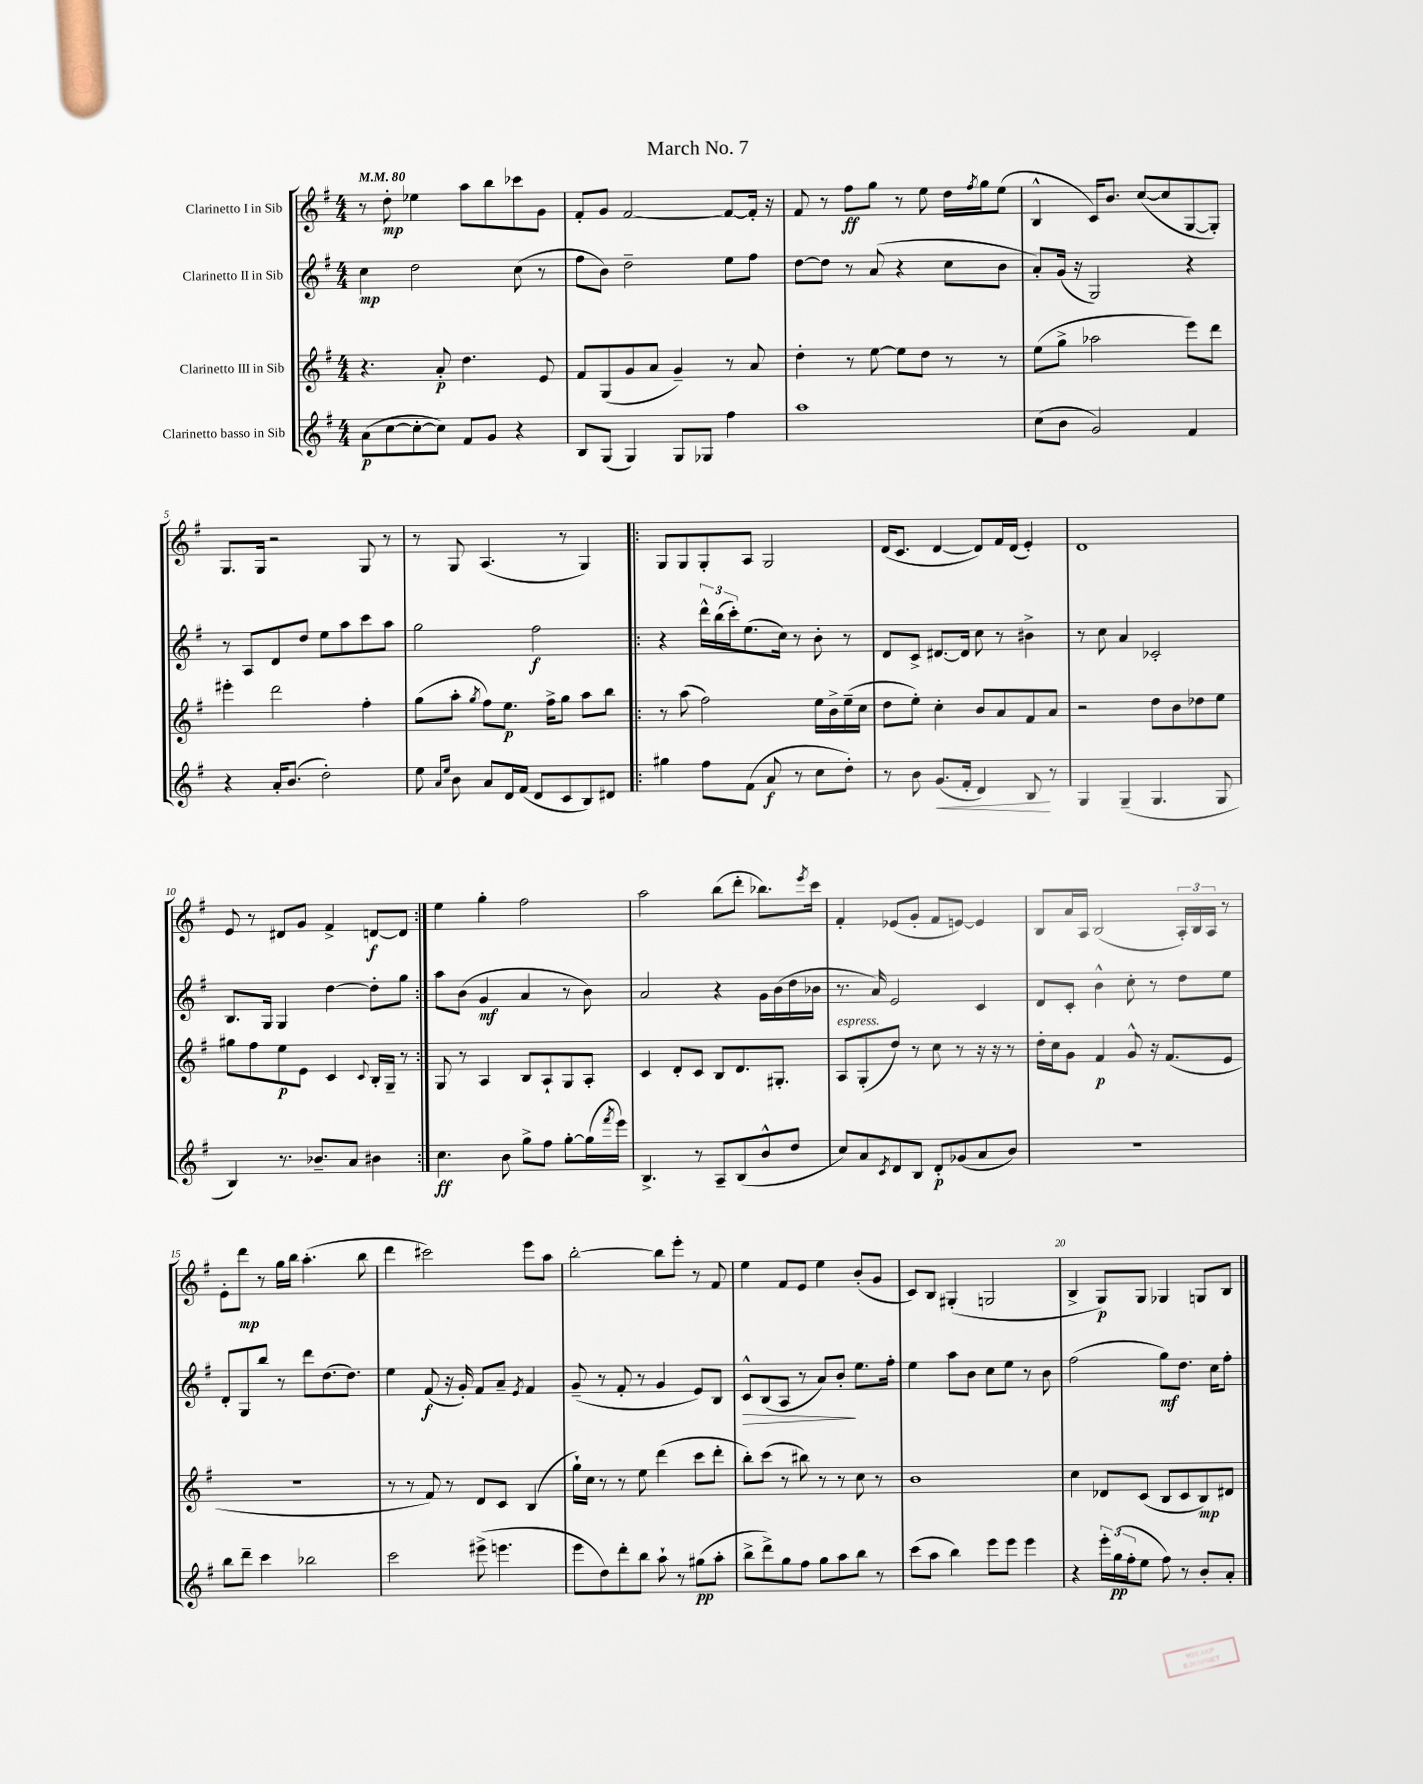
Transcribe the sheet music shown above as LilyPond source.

\header { title = "March No. 7" }
<<
\new StaffGroup <<
\new Staff = "s0" \with { instrumentName = "Clarinetto I in Sib" } {
    \clef treble \key g \major \numericTimeSignature \time 4/4 \tempo 4 = 80
    r8 d''8-.\mp ees''4 a''8 b''8 ces'''8 g'8 |
    fis'8-. g'8 fis'2~ fis'8~ fis'16-. r16 |
    fis'8 r8 fis''8\ff g''8 r8 e''8 d''16 \acciaccatura { fis''8 } g''16 e''8( |
    b4-^ c'16) b'8. c''8~( c''8 g8~ g8-.) |
    g8. g16 r2 g8 r8 |
    r8 g8 a4.( r8 g4) |
    \repeat volta 2 { g8 g8 g8-. a8 g2 |
    d'16( c'8. d'4~ d'8) fis'16 d'16( e'4-.) |
    d'1 |
    e'8 r8 dis'8 g'8 fis'4-> d'8~\f d'8 | }
    e''4 g''4-. fis''2 |
    a''2 b''8( d'''8-. bes''8.) \acciaccatura { e'''8 } c'''16 |
    fis'4-. ees'8( g'8-. fis'8 e'8~) e'4 |
    b8 a'16 a16 b2( \tuplet 3/2 { a16-.) b16 a16 } r8 |
    e'8-. d'''8\mp r8 g''16 b''16 a''4.-.( b''8 |
    d'''4 cis'''2) e'''8 a''8 |
    b''2~-. b''8 e'''8-. r8 fis'8 |
    e''4 fis'8 e'8 e''4 b'8-.( g'8 |
    c'8) b8 gis4-.( g2 |
    b4-> g8\p) g8 ges4 g8 b8 \bar "|." |
}
\new Staff = "s1" \with { instrumentName = "Clarinetto II in Sib" } {
    \clef treble \key g \major \numericTimeSignature \time 4/4
    c''4\mp d''2 c''8( r8 |
    fis''8 b'8) d''2-- e''8 fis''8 |
    d''8~ d''8 r8 a'8( r4 c''8 b'8 |
    a'8-.) g'16( r16 g2) r4 |
    r8 a8 d'8 d''8 e''8 a''8 c'''8 a''8 |
    g''2 fis''2\f |
    \repeat volta 2 { r4 \tuplet 3/2 { d'''16-^ b''16( c'''16-.) } e''8.( c''16) r8 b'8-. r8 |
    d'8 c'8-> dis'8.~ dis'16 c''8 r8 bis'4-> |
    r8 c''8 a'4 ces'2-. |
    b8. g16 g4 d''4~ d''8-. g''8 | }
    a''8 b'8( g'4\mf a'4 r8 b'8) |
    a'2 r4 g'16 b'16( d''16 bes'16 |
    r8. a'16) e'2 c'4 |
    d'8 c'8-. b'4-^ c''8-. r8 d''8 e''8 |
    d'8-. g8 b''8 r8 d'''8 d''8.( d''8.) |
    e''4 fis'8\f( r16 g'16-.) fis'8 a'8-- \acciaccatura { e'8 } fis'4 |
    g'8--( r8 fis'8-. r8 g'4 e'8) b8 |
    c'8-^\> b8( a8 r8 a'8) b'8-.\! e''8. fis''16-. |
    e''4 a''8 b'8 c''8 e''8 r8 b'8 |
    fis''2( g''8\mf) d''8. c''16 fis''8-. \bar "|." |
}
\new Staff = "s2" \with { instrumentName = "Clarinetto III in Sib" } {
    \clef treble \key g \major \numericTimeSignature \time 4/4
    r4. a'8-.\p d''4. e'8 |
    fis'8 g8( g'8 a'8 g'4--) r8 a'8 |
    d''4-. r8 e''8~ e''8 d''8 r8 r8 |
    e''8( g''8-> aes''2 e'''8) d'''8 |
    eis'''4-. d'''2 fis''4-. |
    g''8( a''8-. \acciaccatura { g''8 } fis''8) e''8.\p fis''16-> g''8 a''8 b''8 |
    \repeat volta 2 { r8 a''8( fis''2) e''16 b'16-> e''16--( c''16 |
    d''8 e''8-.) c''4-. b'8 a'8 fis'8 a'8 |
    r2 d''8 b'8 des''8 e''8 |
    gis''8 fis''8 e''8\p e'8 c'4 \appoggiatura { c'8 } b16-. g16-- r8 | }
    g8 r8 a4 b8 a8-! g8 a8-. |
    c'4 d'8-. c'8 b8 d'8. gis8.-. |
    a8^\markup { \italic "espress." } g8-.( d''8) r8 c''8 r8 r16 r16 r8 |
    d''16-. c''16 g'8 fis'4\p g'8-^ r16 fis'8.( e'8 |
    R1 |
    r8 r8 fis'8) r8 d'8 c'8 b4( |
    g''16-!) c''16 r8 r8 e''8 d'''4( c'''8 d'''8-. |
    b''8-.) c'''8( r8 bis''8) r8 r8 c''8 r8 |
    b'1 |
    c''4 des'8 c'8( b8 c'8 b8\mp) dis'8 \bar "|." |
}
\new Staff = "s3" \with { instrumentName = "Clarinetto basso in Sib" } {
    \clef treble \key g \major \numericTimeSignature \time 4/4
    a'8\p( c''8~ c''8~-. c''8) fis'8 g'8 r4 |
    b8 g8( g4) g8 ges8 fis''4 |
    a''1 |
    c''8( b'8 g'2) fis'4 |
    r4 a'16-. b'8.( d''2-.) |
    e''8 \grace { a'16 e''16 } b'8 a'8 d'16 fis'16( d'8 c'8 b8) dis'8 |
    \repeat volta 2 { gis''4 fis''8 fis'8( a'8\f r8 c''8 d''8-.) |
    r8 b'8 g'8.\<( fis'16-. d'4) b8\! r8 |
    g4 g4--( g4. g8 |
    b4) r8. bes'8.-- a'8 bis'4 | }
    c''4.\ff b'8 g''8-> fis''8 g''8~-. g''16( \acciaccatura { fis'''8 } e'''16) |
    b4.-> r8 a8-- b8( b'8-^ d''8 |
    c''8) a'8 \acciaccatura { c'8 } d'8 b8 d'8-.\p ges'8( a'8 b'8) |
    r1 |
    b''8 d'''8-- c'''4 bes''2 |
    c'''2 eis'''8->( e'''4. |
    e'''8 d''8) d'''8-. b''8 a''8-! r8 gis''8\pp( a''8-. |
    b''8-> d'''8->) g''8 fis''8 g''8 a''8 b''8 r8 |
    c'''8( a''8 b''4) e'''8 e'''8 e'''4 |
    r4 \tuplet 3/2 { e'''16-. g''16\pp( fis''16-. } e''8 fis''8) r8 b'8-. a'8-. \bar "|." |
}
>>
>>
\layout { \context { \Score \override BarNumber.break-visibility = ##(#f #t #t) barNumberVisibility = #(every-nth-bar-number-visible 5) } }
